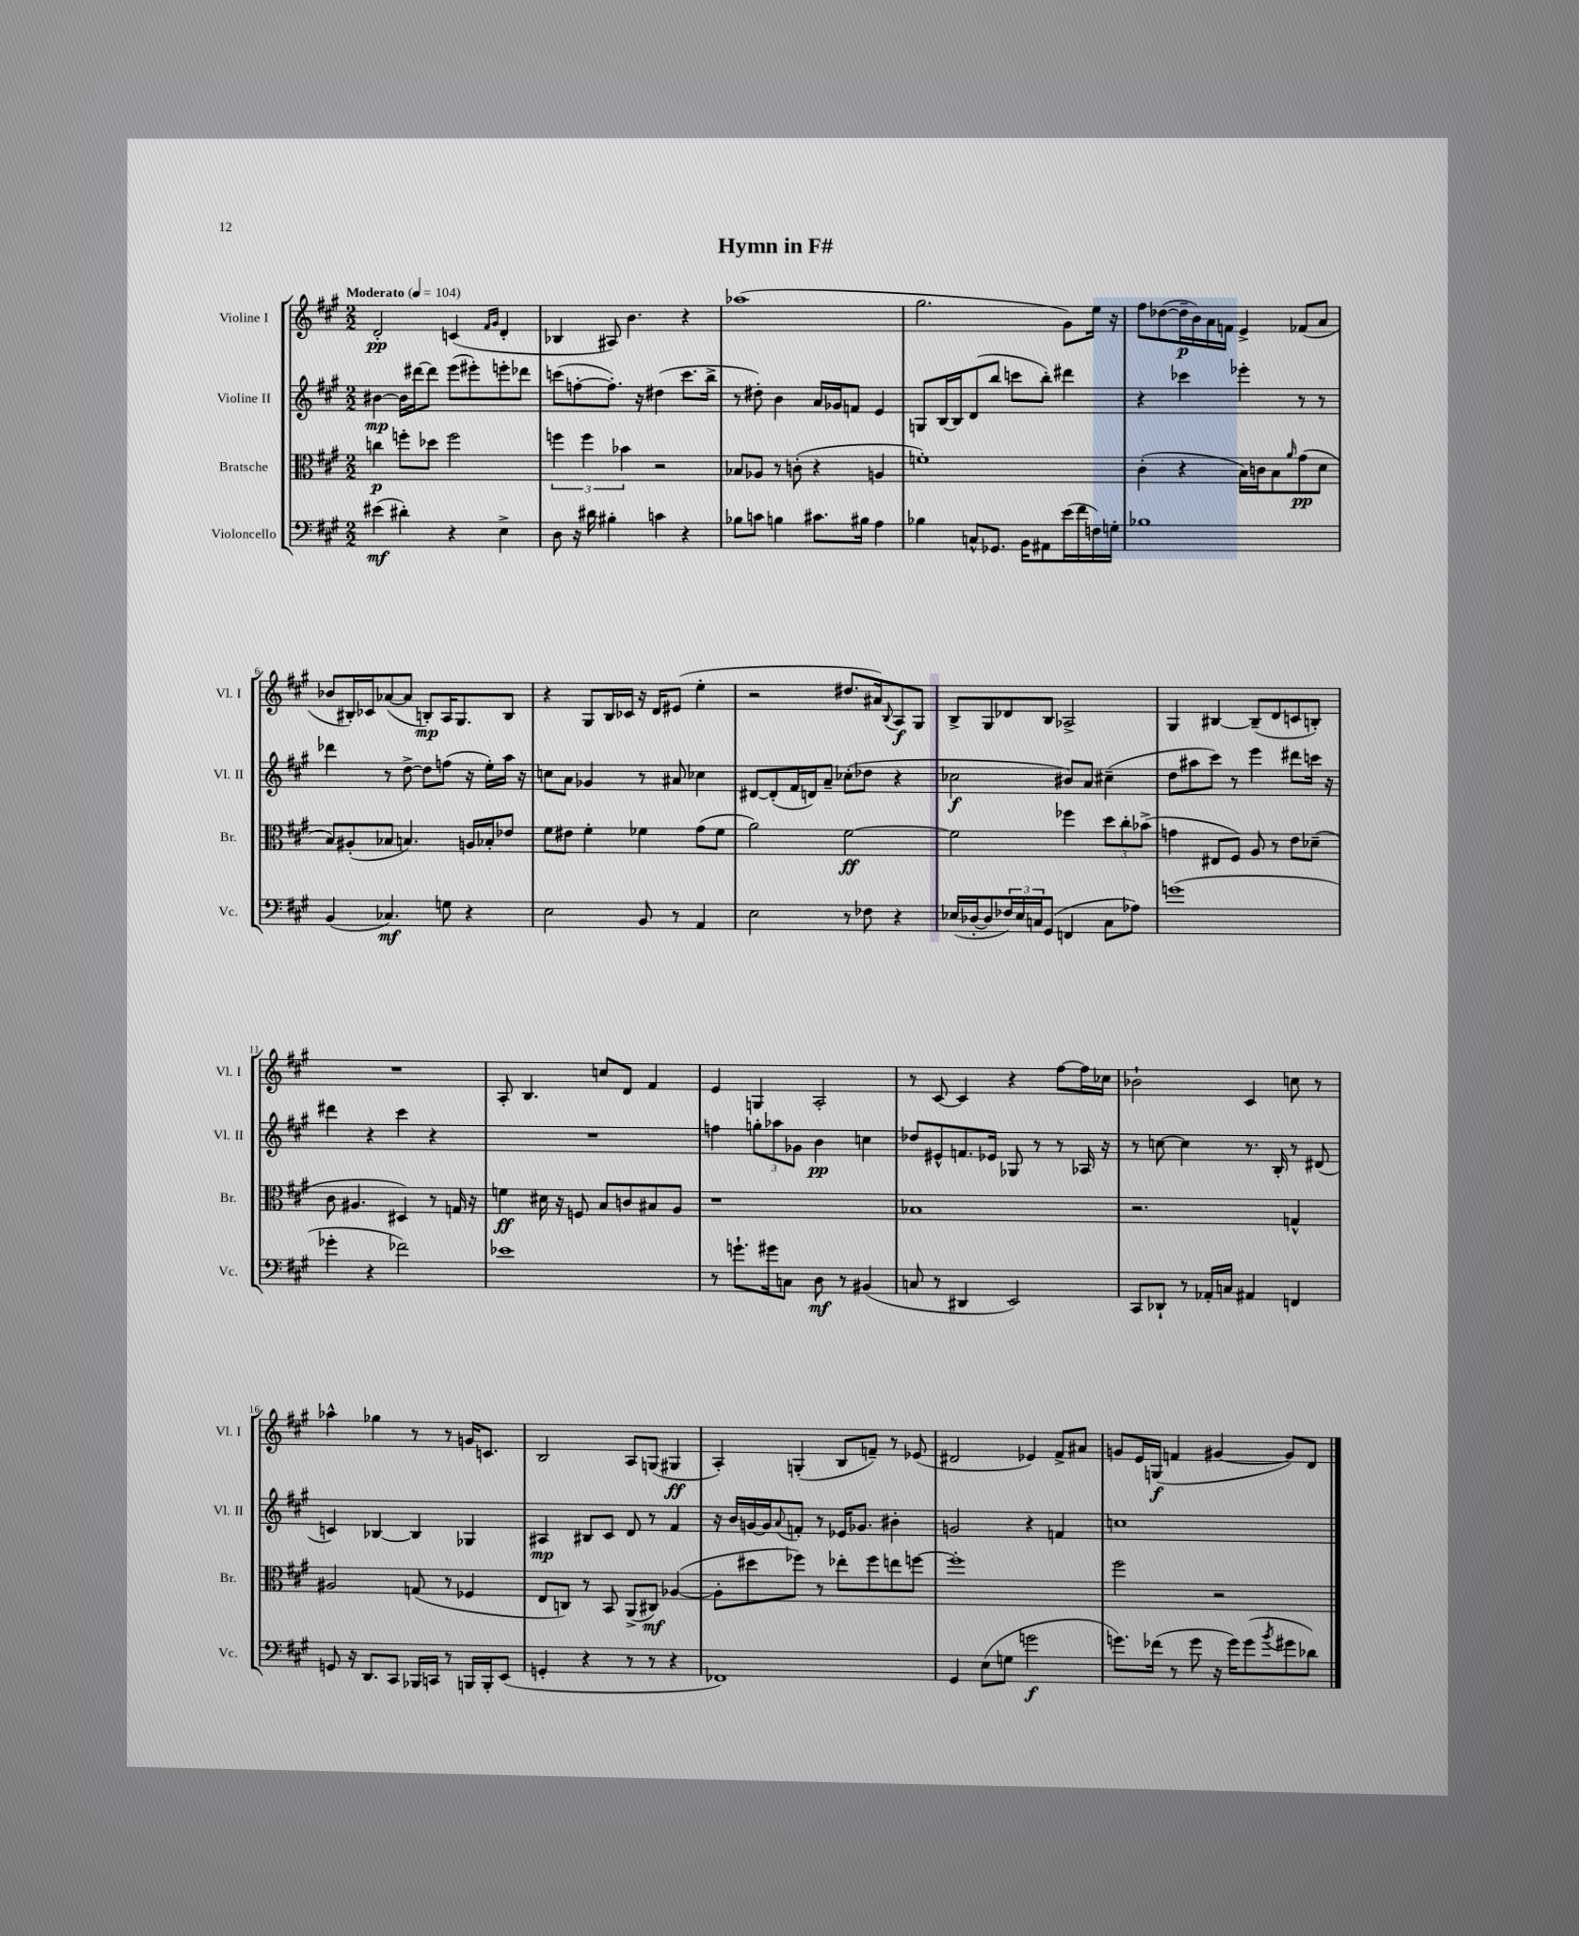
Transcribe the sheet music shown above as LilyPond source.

\header { title = "Hymn in F#" }
<<
\new StaffGroup <<
\new Staff = "s0" \with { instrumentName = "Violine I" shortInstrumentName = "Vl. I" } {
    \clef treble \key a \major \numericTimeSignature \time 2/2 \tempo "Moderato" 4 = 104
    d'2-.\pp c'4( \grace { fis'16 gis'16 } d'4-. |
    bes4 ais8) b'4. r4 |
    aes''1( |
    gis''2. gis'8) e''16 r16 |
    fis''8 des''8~( des''16--\p b'16) a'16 f'16 e'4-> fes'8( a'8 |
    bes'8 bis16-.) ces'16 aes'8~( aes'8 b8-.\mp) a16 gis8. b8 |
    r4 gis8 b16 ces'16 r16 d'16 eis'8( e''4-. |
    r2 dis''8. ais'16) \appoggiatura { b8 } a8\f gis8 |
    b8-> gis8 des'8 b8 aes2-> |
    gis4 bis4~ bis8--( d'8 c'8 b8-.) |
    R1 |
    a8-. b4. c''8 d'8 fis'4 |
    e'4 g4 a2-. |
    r8 cis'8~ cis'4 r4 fis''8~ fis''16 ces''16 |
    bes'2-! cis'4 c''8 r8 |
    aes''4-^ ges''4 r8 r8 g'16 c'8. |
    b2 a8 g8( gis4\ff |
    a4-.) g4-.( b8 f'8--) r8 ees'8( |
    dis'2 ees'4) fis'8-> ais'8 |
    g'8 e'16 g16\f( f'4 gis'4~ gis'8) d'8 \bar "|." |
}
\new Staff = "s1" \with { instrumentName = "Violine II" shortInstrumentName = "Vl. II" } {
    \clef treble \key a \major \numericTimeSignature \time 2/2
    bis'4~\mp bis'16 dis'''16~ dis'''8 e'''8( eis'''8-.) e'''8-. des'''8 |
    c'''8( f''8~-. f''8.-.) r16 dis''4( c'''8. b''16-> |
    r8 dis''8-.) b'4 a'16 ges'16 f'8 e'4 |
    g8 b16~ b16 d'8( b''8 c'''8 b''8-.) dis'''4 |
    r4 ces'''4 ees'''4-. r8 r8 |
    des'''4 r8 d''8~-> d''8 f''8( r16 e''16-.) a''16 r16 |
    c''8 a'8 ges'4 r8 ais'8 ces''4 |
    dis'8~ dis'8-.( fis'16 d'16) a'8-- ces''8-.( des''8 r4 |
    ces''2\f bis'8) a'8 cis''4--( |
    d''8 ais''8 cis'''8) r8 e'''4 dis'''8 c'''16 r16 |
    dis'''4 r4 cis'''4 r4 |
    R1 |
    f''4 \tuplet 3/2 { g''8-. aes''8 ges'8 } b'4\pp c''4 |
    des''8 eis'8-^ f'8. ees'16 ges8 r8 r8 aes16 r16 |
    r8 c''8~ c''4 r8. b16-. r8 dis'8( |
    c'4) bes4~ bes4 ges4 |
    ais4\mp bis8 cis'8 d'8 r8 fis'4 |
    r16 b'16 g'16~ g'16 \appoggiatura { a'8 } f'8-. r8 ees'16 ges'8. bis'4-. |
    g'2 r4 f'4 |
    c''1 \bar "|." |
}
\new Staff = "s2" \with { instrumentName = "Bratsche" shortInstrumentName = "Br." } {
    \clef alto \key a \major \numericTimeSignature \time 2/2
    c''4\p f''8-. des''8 f''2 |
    \tuplet 3/2 { f''4 f''4 bes'4 } r2 |
    bes8 aes8 r8 c'8-.( r4 a4 |
    f'1-.) |
    cis'4-.( r4 b16) c'16 b8 \grace { a'16 } gis'8\pp( d'8 |
    b8) ais8-.( bes8 b4.) a16 bes16-. ees'8 |
    fis'8 eis'8 fis'4-. fes'4 gis'8( fes'8 |
    a'2) fis'2~\ff |
    fis'2 fes''4 \tuplet 3/2 { d''8 cis''8-. bes'8->( } |
    g'4 eis8 fis8) a8 r8 e'8 des'8--( |
    cis'8 ais4. dis4) r8 g16 r16 |
    f'4\ff dis'16 r16 f8 b8 c'8 bis8 a8 |
    r1 |
    bes1 |
    r2. g4-^ |
    ais2 g8( r8 fes4 |
    e8 c8) r8 b,8 a,8->( cis8\mf) aes4~( |
    aes8-. dis''8 fes''8) r8 ees''8-. fes''8 e''8 f''8~ |
    f''1-. |
    fis''2 r2 \bar "|." |
}
\new Staff = "s3" \with { instrumentName = "Violoncello" shortInstrumentName = "Vc." } {
    \clef bass \key a \major \numericTimeSignature \time 2/2
    eis'4\mf( dis'4-.) r4 e4-> |
    d8 r16 dis'16 bis4-. c'4 r4 |
    bes8 c'8 b4 cis'8. bis16 a4 |
    bes4 c8-^ ges,8. b,16 ais,8 e'16( fis'16 f16) g16-. |
    bes1 |
    b,4( ces4.\mf) g8 r4 |
    e2 b,8 r8 a,4 |
    e2 r8 fes8 r4 |
    ees16( des16~-. des8 \tuplet 3/2 { fes16) ees16 c16 } gis,8( f,4 c8 aes8) |
    g'1( |
    ges'4-. r4 fes'2) |
    ees'1 |
    r8 g'8.-! gis'16 c8 d8\mf r8 bis,4( |
    c8 r8 dis,4 e,2) |
    cis,8 des,8-! r8 aes,16-. c16 ais,4 f,4 |
    g,8 r16 d,8. cis,8 bes,,16 c,16 r8 b,,16 b,,16-. e,8( |
    g,4-. r4 r8 r8 r4 |
    fes,1) |
    gis,4 e8( g8 g'2\f |
    g'8.) fes'16( r8 g'8 r16 g'16) g'8( \acciaccatura { b'8 } gis'8 des'8) \bar "|." |
}
>>
>>
